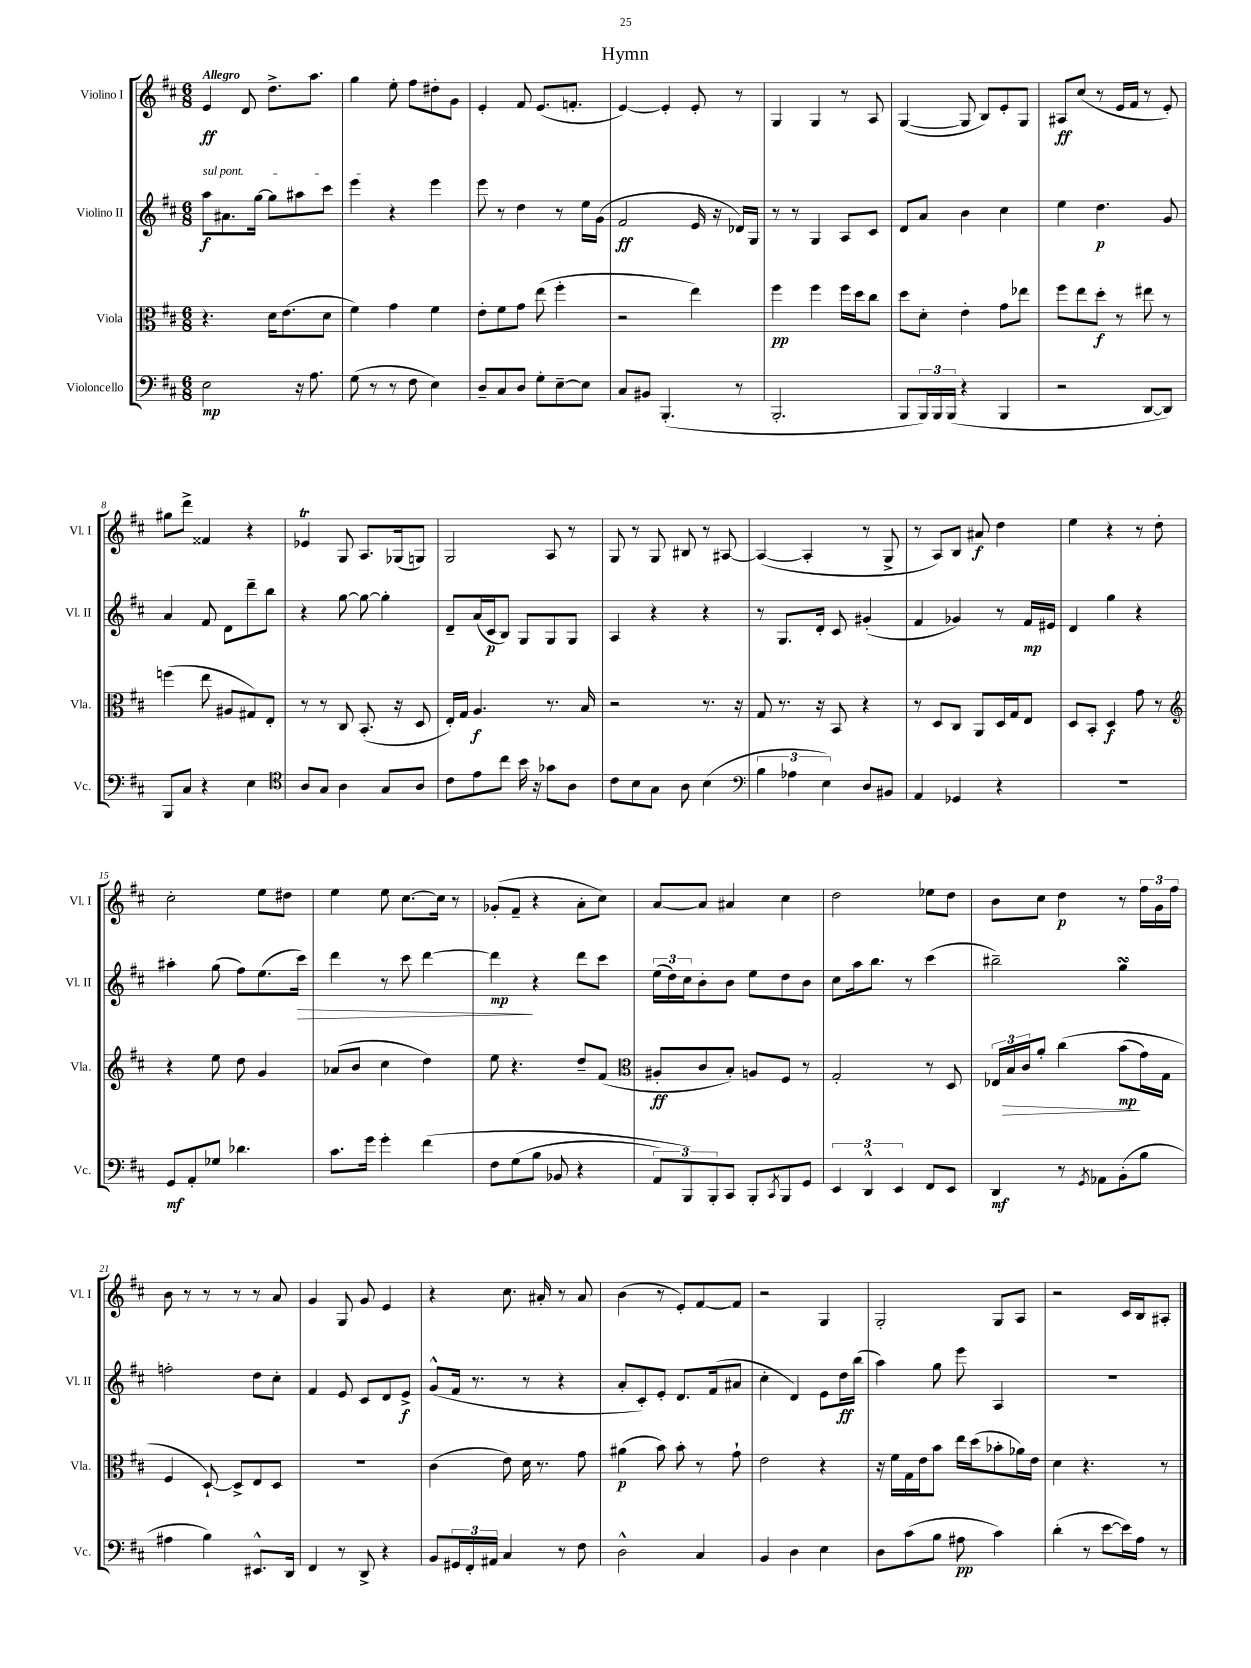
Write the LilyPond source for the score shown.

\header { title = "Hymn" }
<<
\new StaffGroup <<
\new Staff = "s0" \with { instrumentName = "Violino I" shortInstrumentName = "Vl. I" } {
    \clef treble \key d \major \numericTimeSignature \time 6/8 \tempo "Allegro"
    e'4\ff d'8 d''8.-> a''8. |
    g''4 e''8-. fis''8 dis''8-. g'8 |
    e'4-. fis'8 e'8.( f'8.-. |
    e'4~) e'4-. e'8-. r8 |
    g4 g4 r8 a8 |
    g4~( g8 b8) e'8-. g8 |
    ais8\ff cis''8( r8 e'16 fis'16 r8 e'8-.) |
    gis''8 d'''8-> fisis'4 r4 |
    ees'4\trill g8 a8. ges16( g8) |
    g2 a8 r8 |
    g8 r8 g8 bis8 r8 ais8~ |
    ais4~( ais4-. r8 g8-> |
    r8 a8) b8 ais'8\f d''4 |
    e''4 r4 r8 d''8-. |
    cis''2-. e''8 dis''8 |
    e''4 e''8 cis''8.~ cis''16 r8 |
    ges'8-.( fis'8-- r4 a'8-. cis''8) |
    a'8~ a'8 ais'4 cis''4 |
    d''2 ees''8 d''8 |
    b'8 cis''8 d''4\p r8 \tuplet 3/2 { fis''16 g'16 fis''16 } |
    b'8 r8 r8 r8 r8 a'8 |
    g'4 g8 g'8 e'4 |
    r4 cis''8. ais'16-. r8 ais'8 |
    b'4( r8 e'8-.) fis'8~ fis'8 |
    r2 g4 |
    g2-. g8 a8 |
    r2 cis'16 b16 ais8-. \bar "|." |
}
\new Staff = "s1" \with { instrumentName = "Violino II" shortInstrumentName = "Vl. II" } {
    \clef treble \key d \major \numericTimeSignature \time 6/8
    \once \override TextSpanner.bound-details.left.text = \markup { \italic "sul pont." } a''8\f\startTextSpan ais'8. g''16~ g''8 ais''8 cis'''8 |
    e'''4\stopTextSpan r4 e'''4 |
    e'''8 r8 d''4 r8 e''16 g'16( |
    fis'2\ff e'16 r16 des'16) g16 |
    r8 r8 g4 a8 cis'8 |
    d'8 a'8 b'4 cis''4 |
    e''4 d''4.\p g'8 |
    a'4 fis'8 d'8 d'''8-- b''8 |
    r4 g''8~ g''8~ g''4-. |
    d'8-- a'16( cis'16\p b8) g8 g8 g8 |
    a4 r4 r4 |
    r8 g8. d'16-. cis'8 gis'4-.( |
    fis'4 ges'4) r8 fis'16\mp eis'16 |
    d'4 g''4 r4 |
    ais''4-. g''8( fis''8) e''8.( cis'''16\>) |
    d'''4 r8 cis'''8 d'''4~ |
    d'''4\mp\! r4 d'''8 cis'''8 |
    \tuplet 3/2 { e''16( d''16) cis''16 } b'8-. b'8 e''8 d''8 b'8 |
    cis''8 a''16 b''8. r8 cis'''4( |
    bis''2--) g''4\turn |
    f''2-. d''8 cis''8-. |
    fis'4 e'8 cis'8 d'8 e'8->\f |
    g'8-^( fis'16 r8. r8 r4 |
    a'8-. cis'8-.) e'8-. d'8. fis'16( ais'8 |
    cis''4-. d'4) e'8 d''16\ff b''16( |
    a''4) g''8 e'''8 a4 |
    R2. \bar "|." |
}
\new Staff = "s2" \with { instrumentName = "Viola" shortInstrumentName = "Vla." } {
    \clef alto \key d \major \numericTimeSignature \time 6/8
    r4. d'16 e'8.( d'8 |
    fis'4) g'4 fis'4 |
    e'8-. fis'8 g'8 e''8( fis''4-. |
    r2 e''4) |
    fis''4\pp fis''4 fis''16 d''16 cis''8 |
    d''8 d'8-. e'4-. g'8 ees''8 |
    fis''8 e''8 d''8-.\f r8 eis''8 r8 |
    f''4( e''8 ais8 gis8) e8-. |
    r8 r8 cis8 b,8.-.( r16 d8 |
    e16-.) g16 a4.\f r8. b16 |
    r2 r8. r16 |
    g8 r8. r16 b,8 r4 |
    r8 d8 cis8 a,8 d16 g16 e8 |
    d8 b,8-. d4\f g'8 r8 |
    \clef treble r4 e''8 d''8 g'4 |
    aes'8( b'8 cis''4 d''4) |
    e''8 r4. d''8-- fis'8( |
    \clef alto ais8-.\ff cis'8 b8-.) a8 fis8 r8 |
    g2-. r8 d8 |
    \tuplet 3/2 { ees16 b16\> cis'16 } a'8-. cis''4\( b'8\mp\!( g'16) g16 |
    fis4 d8~-!\) d8-> e8 d8 |
    R2. |
    cis'4( e'8) d'16 r8. g'8 |
    ais'4\p( b'8) b'8-. r8 g'8-! |
    e'2 r4 |
    r16 fis'16 g16 e'16 b'8 e''16 d''16( bes'8-. aes'16) e'16 |
    d'4 r4. r8 \bar "|." |
}
\new Staff = "s3" \with { instrumentName = "Violoncello" shortInstrumentName = "Vc." } {
    \clef bass \key d \major \numericTimeSignature \time 6/8
    e2\mp r16 a8. |
    g8( r8 r8 fis8 e4) |
    d8-- cis8 d8 g8-. e8~-- e8 |
    cis8 bis,8 b,,4.-.( r8 |
    b,,2.-. |
    b,,8 \tuplet 3/2 { b,,16) b,,16 b,,16( } r4 b,,4 |
    r2 d,8~ d,8) |
    b,,8 cis8 r4 e4 |
    \clef tenor a8 g8 a4 g8 a8 |
    cis'8 e'8 cis''8 b'16 r16 ges'8 a8 |
    cis'8 b8 g8 a8 b4( |
    \clef bass \tuplet 3/2 { b4 aes4 e4) } d8 bis,8 |
    a,4 ges,4 r4 |
    R2. |
    g,8\mf a,8-. ges8 des'4. |
    cis'8. g'16 g'4-. fis'4\( |
    fis8 g8( b8 bes,8 r4 |
    \tuplet 3/2 { a,8) b,,8\) b,,8-. } cis,8 b,,8-. \acciaccatura { cis,8 } b,,8 g,8 |
    \tuplet 3/2 { e,4 d,4-^ e,4 } fis,8 e,8 |
    d,4\mf r8 \acciaccatura { g,8 } aes,8 b,8-.( b8 |
    ais4 b4) eis,8.-^ d,16 |
    fis,4 r8 d,8-> r4 |
    b,8 \tuplet 3/2 { gis,16 fis,16-. ais,16 } cis4 r8 fis8 |
    d2-^ cis4 |
    b,4 d4 e4 |
    d8 cis'8( b8 ais8\pp cis'4) |
    d'4-.( r8 e'8~ e'16) a16 r8 \bar "|." |
}
>>
>>
